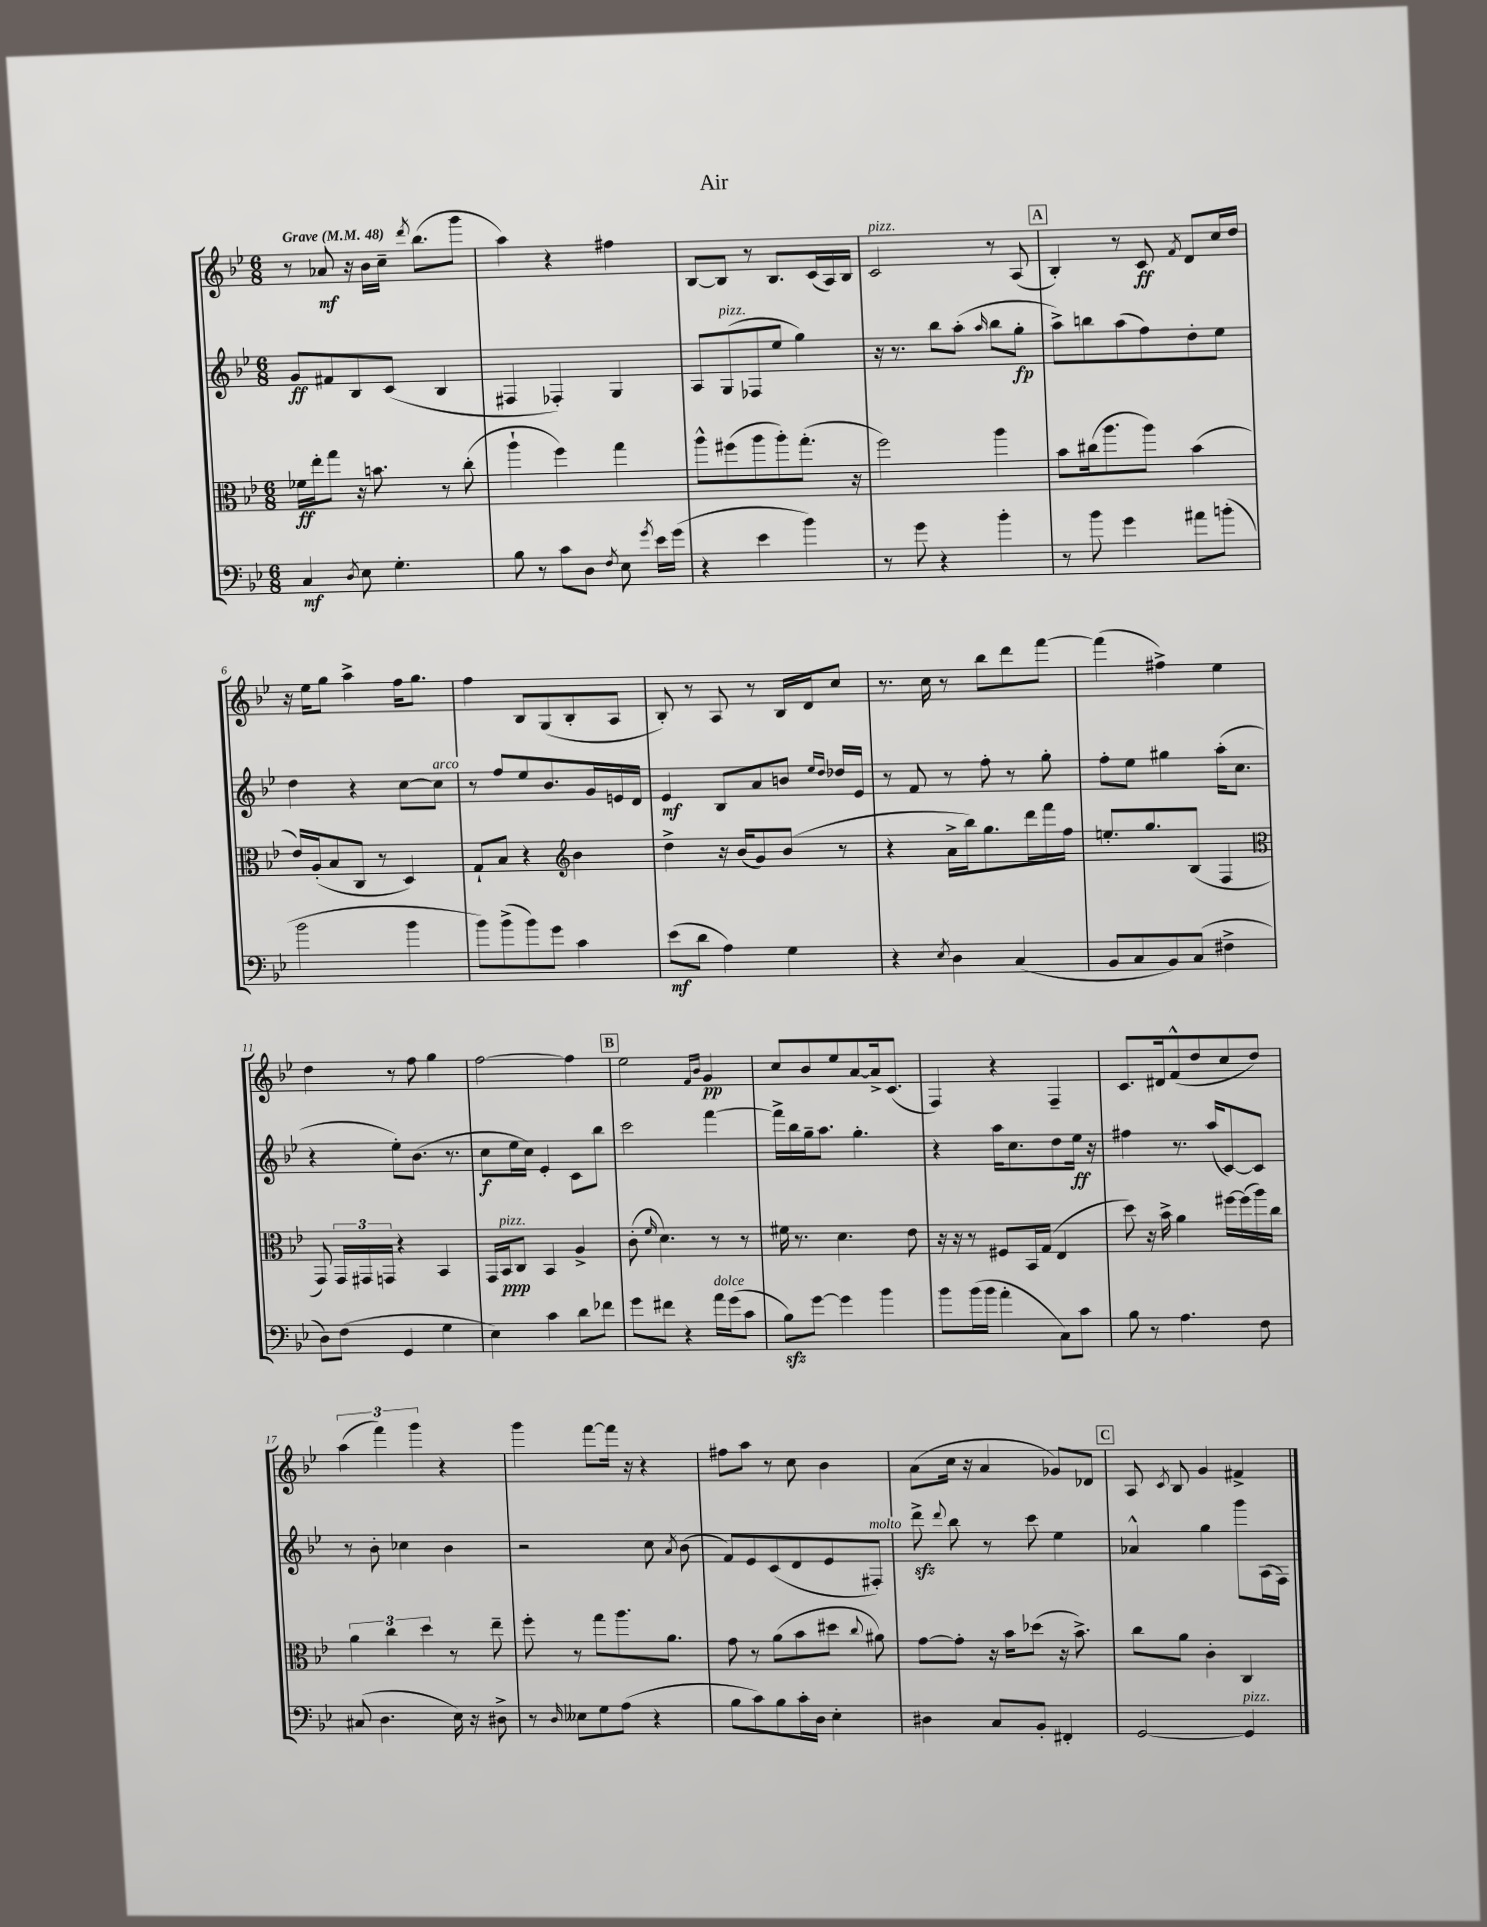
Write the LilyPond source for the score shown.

\header { title = "Air" }
<<
\new StaffGroup <<
\new Staff = "s0" {
    \clef treble \key bes \major \numericTimeSignature \time 6/8 \tempo "Grave" 4 = 48
    \autoBeamOff r8 aes'8\mf r16 bes'16[ c''16]-- \acciaccatura { d'''8 } bes''8.[( g'''8] |
    a''4) r4 fis''4 |
    bes8[~ bes8] r8 bes8.[ c'16( a16) bes16] |
    c'2^\markup { \italic "pizz." } r8 a8( |
    \mark \markup { \box "A" } bes4-.) r8 c'8\ff \acciaccatura { f'8 } d'8[ c''16 d''16] |
    r16 ees''16[ g''8] a''4-> f''16[ g''8.] |
    f''4 bes8[ g8( bes8-. a8] |
    bes8-.) r8 a8 r8 bes16[ d'16 c''8] |
    r8. c''16 r8 bes''8[ d'''8 f'''8]~ |
    f'''4( fis''4->) ees''4 |
    d''4 r8 f''8 g''4 |
    f''2~ f''4 |
    \mark \markup { \box "B" } ees''2 \grace { f'16[ bes'16] } g'4\pp |
    c''8[ bes'8 ees''8 a'8~ a'16-> c'8.]( |
    f4) r4 f4-- |
    c'8.[ dis'16 f'8-^( d''8 c''8 d''8]) |
    \tuplet 3/2 { a''4( f'''4) g'''4 } r4 |
    g'''4 f'''8[~ f'''16] r16 r4 |
    fis''8[ a''8] r8 c''8 bes'4 |
    a'8[( c''16] r16 a'4 ges'8[) des'8] |
    \mark \markup { \box "C" } a8 \acciaccatura { c'8 } bes8 g'4 fis'4-> \bar "|." |
}
\new Staff = "s1" {
    \clef treble \key bes \major \numericTimeSignature \time 6/8
    \autoBeamOff g'8[\ff fis'8 bes8 c'8]( bes4 |
    fis4 fes4-.) g4 |
    a8[ g8^\markup { \italic "pizz." }( fes8 ees''8] g''4) |
    r16 r8. bes''8[ a''8]-.( \grace { a''16 } bes''8[ g''8]-.\fp |
    \mark \markup { \box "A" } a''8[->) b''8 a''8( f''8) d''8-. ees''8] |
    d''4 r4 c''8[~ c''8]^\markup { \italic "arco" } |
    r8 f''8[ ees''8 bes'8. g'16 e'16 d'16] |
    ees'4\mf bes8[ a'8 b'8] \grace { ees''16[ d''16] } des''16[ ees'16] |
    r8 f'8 r8 f''8-. r8 g''8-. |
    f''8[-. ees''8] gis''4 a''16[-.( c''8.] |
    r4 ees''8[-.) bes'8.]( r8. |
    c''8[\f ees''16 c''16]) ees'4-. c'8[ bes''8] |
    \mark \markup { \box "B" } c'''2 f'''4~ |
    f'''16[-> bes''16 g''16-- a''8.] g''4.-. |
    r4 a''16[ c''8. d''8 ees''16]\ff r16 |
    fis''4 r8. a''16[( c'8~) c'8] |
    r8 bes'8-. ces''4 bes'4 |
    r2 c''8 \acciaccatura { a'8 } bes'8( |
    f'8[) ees'8 c'8( d'8 ees'8 fis8]-.^\markup { \italic "molto" }) |
    d'''8->\sfz \appoggiatura { d'''8 } bes''8 r8 c'''8 ees''4 |
    \mark \markup { \box "C" } aes'4-^ g''4 g'''8[ a16( f16]) \bar "|." |
}
\new Staff = "s2" {
    \clef alto \key bes \major \numericTimeSignature \time 6/8
    \autoBeamOff fes'16[\ff ees''16-. g''8] r16 b'8. r8 c''8-.( |
    a''4-! f''4) g''4 |
    a''8[-^ fis''8( a''8 a''8-.) g''8.]-.( r16 |
    f''2) a''4 |
    \mark \markup { \box "A" } bes'8[ cis''16( a''8. a''8]) bes'4( |
    ees'16[) a16-.( bes8 c8] r8 d4) |
    g8[-! bes8] r4 \clef treble bes'4 |
    d''4-> r16 bes'16[( g'8) bes'8]( r8 |
    r4 a'16[-> bes''16) g''8. d'''16 f'''16 f''16] |
    e''8.[-. g''8. bes8]( f4 |
    \clef alto g,8) \tuplet 3/2 { g,16[ gis,16 g,16] } r4 bes,4 |
    g,16[ bes,16\ppp^\markup { \italic "pizz." } c8] bes,4 a4-> |
    \mark \markup { \box "B" } c'8-.( \grace { f'16 } d'4.) r8 r8 |
    fis'16 r8. d'4. ees'8 |
    r16 r16 r8 fis8[ bes,16 g16]( ees4 |
    d''8) r16 bes'16-> a'4 fis''16[~ fis''16( a''16) c''16] |
    \tuplet 3/2 { a'4 c''4 d''4 } r8 ees''8-- |
    f''8-. r8 g''8[ a''8. a'8.] |
    g'8 r8 a'8[( bes'8 dis''8] \appoggiatura { c''8 } ais'8) |
    g'8[~ g'8]-. r16 bes'16[ des''8]( r16 bes'8.->) |
    \mark \markup { \box "C" } c''8[ a'8] c'4-. c4 \bar "|." |
}
\new Staff = "s3" {
    \clef bass \key bes \major \numericTimeSignature \time 6/8
    \autoBeamOff c4\mf \acciaccatura { d8 } ees8 g4.-. |
    bes8 r8 c'8[ d8] \acciaccatura { f8 } ees8 \acciaccatura { g'8 } ees'16[ g'16]( |
    r4 ees'4 bes'4) |
    r8 g'8 r4 bes'4-. |
    \mark \markup { \box "A" } r8 bes'8 g'4 ais'8[ b'8]-.( |
    bes'2 bes'4 |
    bes'8[) bes'8->( bes'8) g'8] c'4 |
    ees'8[\mf( d'8] a4) g4 |
    r4 \acciaccatura { ees8 } d4 c4( |
    bes,8[ c8 bes,8) c8]( fis4-> |
    d8[) f8]( g,4 g4 |
    ees4) c'4 d'8[ fes'8] |
    \mark \markup { \box "B" } g'8[ fis'8] r4 a'16[^\markup { \italic "dolce" } g'16( c'8] |
    bes8[\sfz) g'8]~ g'4 bes'4 |
    bes'8[ bes'16( bes'16] a'4-. c8[) c'8] |
    bes8 r8 a4. f8 |
    cis8( d4. ees16) r16 dis8-> |
    r8 \grace { d16 } eeses8[ g8 a8]( r4 |
    bes8[ c'8) bes8 c'16-. d16] ees4-. |
    dis4 c8[ bes,8]-. fis,4-. |
    \mark \markup { \box "C" } g,2~ g,4^\markup { \italic "pizz." } \bar "|." |
}
>>
>>
